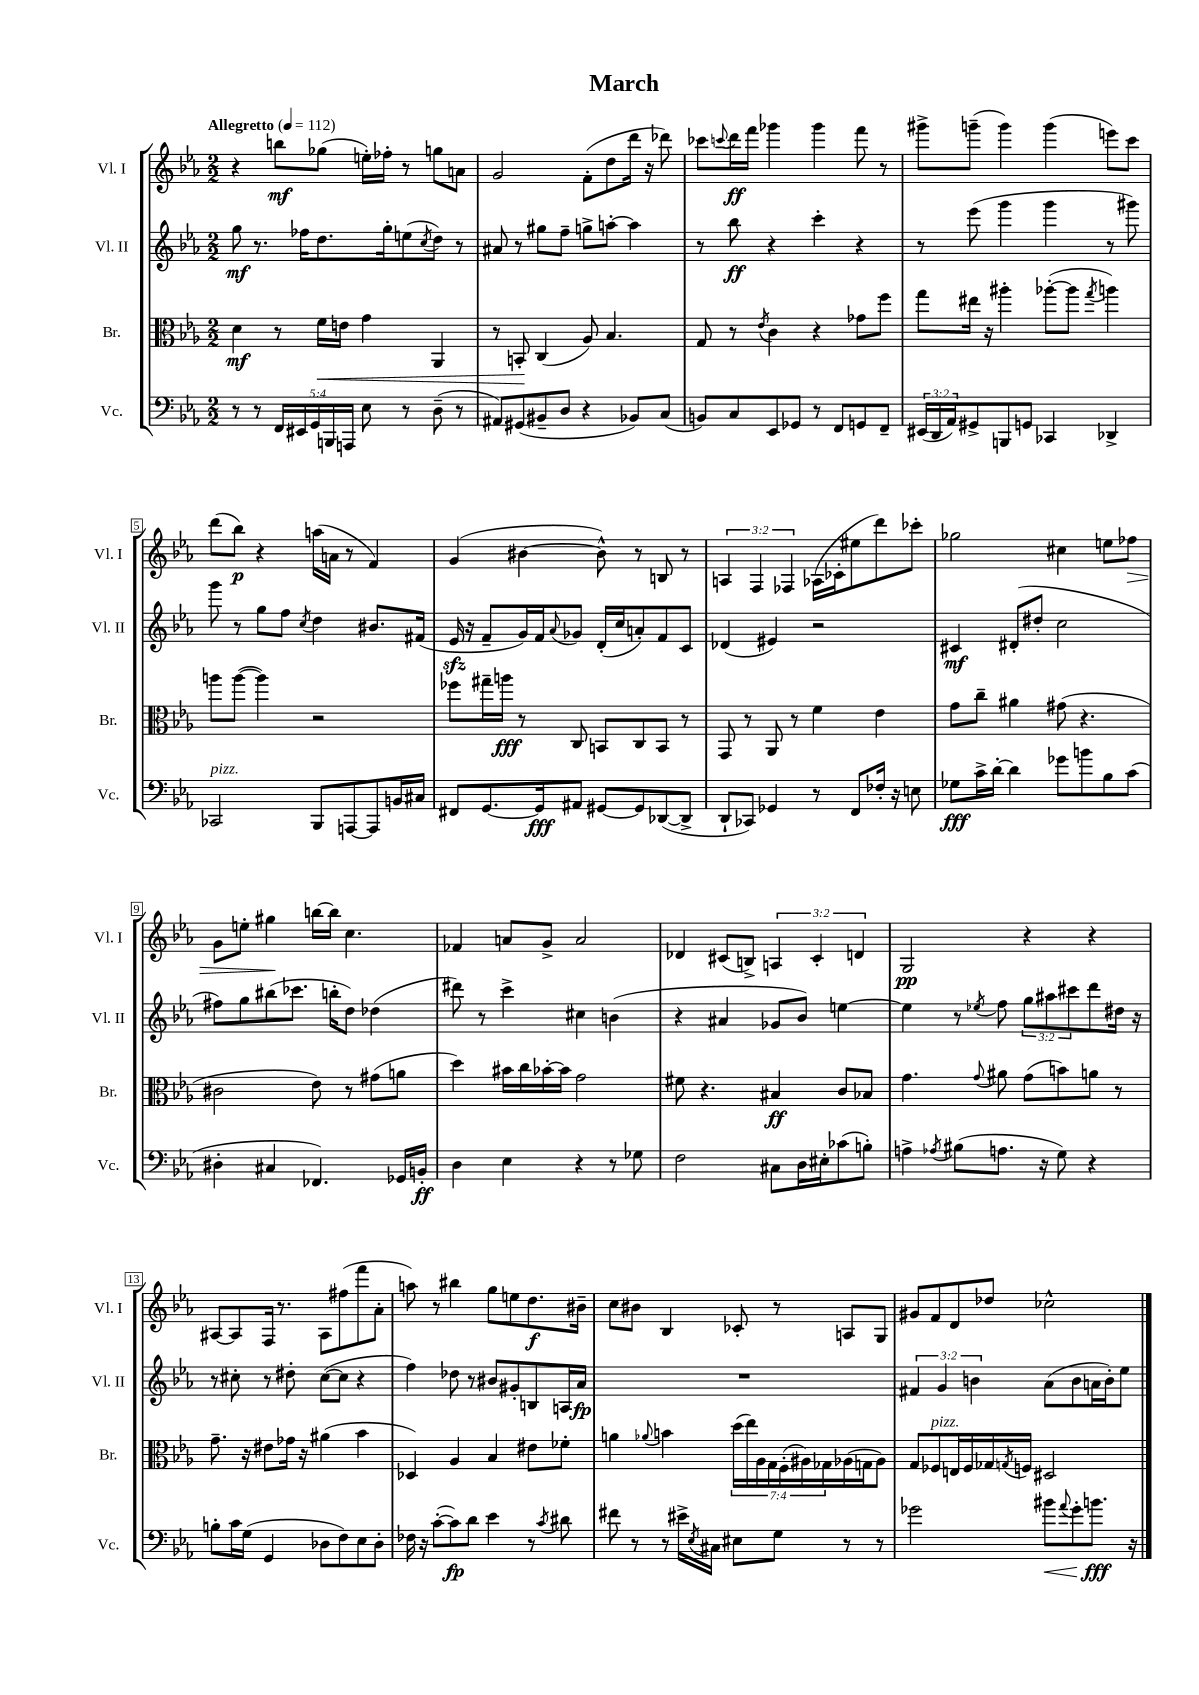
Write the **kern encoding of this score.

**kern	**kern	**kern	**kern
*staff4	*staff3	*staff2	*staff1
*clefF4	*clefC3	*clefG2	*clefG2
*k[b-e-a-]	*k[b-e-a-]	*k[b-e-a-]	*k[b-e-a-]
*M2/2	*M2/2	*M2/2	*M2/2
*MM112	*MM112	*MM112	*MM112
8r	4d	8gg	4r
8r	.	8.r	.
20FF	8r	.	8bb
20EE#	.	.	.
.	.	16ff-	.
20GG	.	.	.
.	16f	8.dd	(8gg-
20BBB	.	.	.
.	16e	.	.
20AAA	.	.	.
8E-	4g	.	16ee')
.	.	16gg'	16ff-'
8r	.	(8ee	8r
.	.	8qcc	.
(8D~	4AA-	8dd)	8gg
8r	.	8r	8a
=	=	=	=
8AA#)	8r	8a#	2g
(8GG#	8BB'	8r	.
8BB#~	(4C	8gg#	.
8D	.	8ff~	.
4r	8A-)	8gg^	(8f'
.	4.B-	[8aa'	8dd
8BB-)	.	4aa]	16ddd
.	.	.	16r
(8C	.	.	8ddd-)
=	=	=	=
8BB)	8G	8r	8ccc-
.	.	.	8qqccc
8C	8r	8bb-	16ddd
.	.	.	16fff
.	8qe-	.	.
8EE-	4c	4r	4ggg-
8GG-	.	.	.
8r	4r	4ccc'	4ggg-
8FF	.	.	.
8GG	8g-	4r	8fff
8FF~	8ff	.	8r
=	=	=	=
(24EE#	8gg	8r	8ggg#^
24DD	.	.	.
24AA-)	.	.	.
8GG#^	16ee#	(8eee-	(8ggg~
.	16r	.	.
8BBB	4aa#'	4ggg	4ggg)
8GG	.	.	.
4CC-	([8aa-'	4ggg	(4ggg
.	8aa-]	.	.
.	8qgg	.	.
4DD-^	4aa)	8r	8eee)
.	.	8ggg#)	8ccc
=	=	=	=
2CC-	8aa	8ggg	(8ddd
.	([8aa	8r	8bb-)
.	4aa])	8gg	4r
.	.	8ff	.
.	.	8qcc	.
8BBB-	2r	4dd	(16aa
.	.	.	16a
[8AAA	.	.	8r
8AAA]	.	8.b#	4f)
16BB	.	.	.
16C#	.	(16f#	.
=	=	=	=
8FF#	8ff-	16e-	(4g
.	.	16r	.
[8.GG	16gg#~	8f~	.
.	16aa	.	.
.	8r	16g)	[4b#
16GG]	.	16f	.
.	.	8qqa-	.
8AA#	8C	8g-	.
[8GG#	8BB	(16d'	8b#^^])
.	.	16cc	.
8GG#]	8C	8a')	8r
([8DD-	8BB	8f	8B
8DD-^]	8r	8c	8r
=	=	=	=
8DD`	8GG	(4d-	6A
8CC-)	8r	.	.
.	.	.	6F
4GG-	8AA-	4e#)	.
.	.	.	6F-
.	8r	.	.
8r	4f	2r	(16A-
.	.	.	16c-'
8FF	.	.	8ee#
16F-'	4e-	.	8ddd)
16r	.	.	.
8E	.	.	8ccc-'
=	=	=	=
8G-	8g	4c#	2gg-
16c^	8cc~	.	.
[16d'	.	.	.
4d]	4a#	(8d#'	.
.	.	8dd#'	.
8g-	(8g#	2cc	4cc#
8b	4.r	.	.
8B-	.	.	8ee
(8c	.	.	8ff-
=	=	=	=
4D#'	2c#	8ff#)	8g
.	.	8gg	8ee'
4C#	.	(8bb#	4gg#
.	.	8.ccc-	.
4.FF-)	8e-)	.	[16bb
.	.	16bb'	16bb]
.	8r	8dd)	4.cc
.	(8g#	(4dd-	.
16GG-	8a	.	.
16BB'	.	.	.
=	=	=	=
4D	4dd)	8ddd#)	4f-
.	.	8r	.
4E-	16b#	4ccc^	8a
.	16cc	.	.
.	[16b-'	.	8g^
.	16b-]	.	.
4r	2g	4cc#	2a
8r	.	(4b	.
8G-	.	.	.
=	=	=	=
2F	8f#	4r	4d-
.	4.r	.	.
.	.	4a#	(8c#
.	.	.	8B^)
8C#	4B#	8g-	6A
16D	.	8b-)	.
.	.	.	6c#'
16E#'	.	.	.
(8c-	8c	[4ee	.
.	.	.	6d
8B')	8B-	.	.
=	=	=	=
4A^	4.g	4ee]	2G
8qA-	.	.	.
(8B#	.	8r	.
.	8qqg	8qee-	.
8.A	8a#	8ff	.
.	(8g	12gg	4r
16r	.	.	.
.	.	12aa#	.
8G)	8b)	.	.
.	.	12ccc#	.
4r	8a	8ddd	4r
.	8r	16dd#	.
.	.	16r	.
=	=	=	=
8B'	8.g~	8r	[8A#
16c	.	8cc#'	8A#]
(16G	16r	.	.
4GG	8e#	8r	16F
.	.	.	8.r
.	16g-	8dd#'	.
.	16r	.	.
8D-	(4a#	([8cc#	8A#
8F)	.	8cc#]	(8ff#
8E-	4b-	4r	8fff
8D-'	.	.	8a-'
=	=	=	=
16F-	4D-)	4ff)	8aa)
16r	.	.	.
([8c'	.	.	8r
8c])	4A-	8dd-	4bb#
8d	.	8r	.
4e-	4B-	8b#	8gg
.	.	8g#'	8ee
8r	8e#	8B	8.dd
8qc	.	.	.
8d#	8f-'	16A	.
.	.	16a-	16b#~
=	=	=	=
8f#	4a	1r	8cc
8r	.	.	8b#
.	8qqa-	.	.
8r	4b	.	4B-
16e#^	.	.	.
8qE-	.	.	.
16C#	.	.	.
8E#	(28dd	.	8c-'
.	28ee-)	.	.
.	28A-	.	.
.	28G	.	.
8G	.	.	8r
.	(28F'	.	.
.	28A#)	.	.
.	28G-	.	.
8r	(16A-	.	8A
.	16G	.	.
8r	8A-)	.	8G
=	=	=	=
2g-	8G	6f#	8g#
.	8F-	.	8f
.	.	6g	.
.	16E	.	8d
.	16F-	.	.
.	.	6b	.
.	16G-	.	8dd-
.	8qG	.	.
.	16F	.	.
8b#	2D#	(8a-	2cc-^^
8qqa-	.	.	.
8g-'	.	8b	.
8.b	.	16a	.
.	.	16b')	.
.	.	8ee-	.
16r	.	.	.
==	==	==	==
*-	*-	*-	*-
